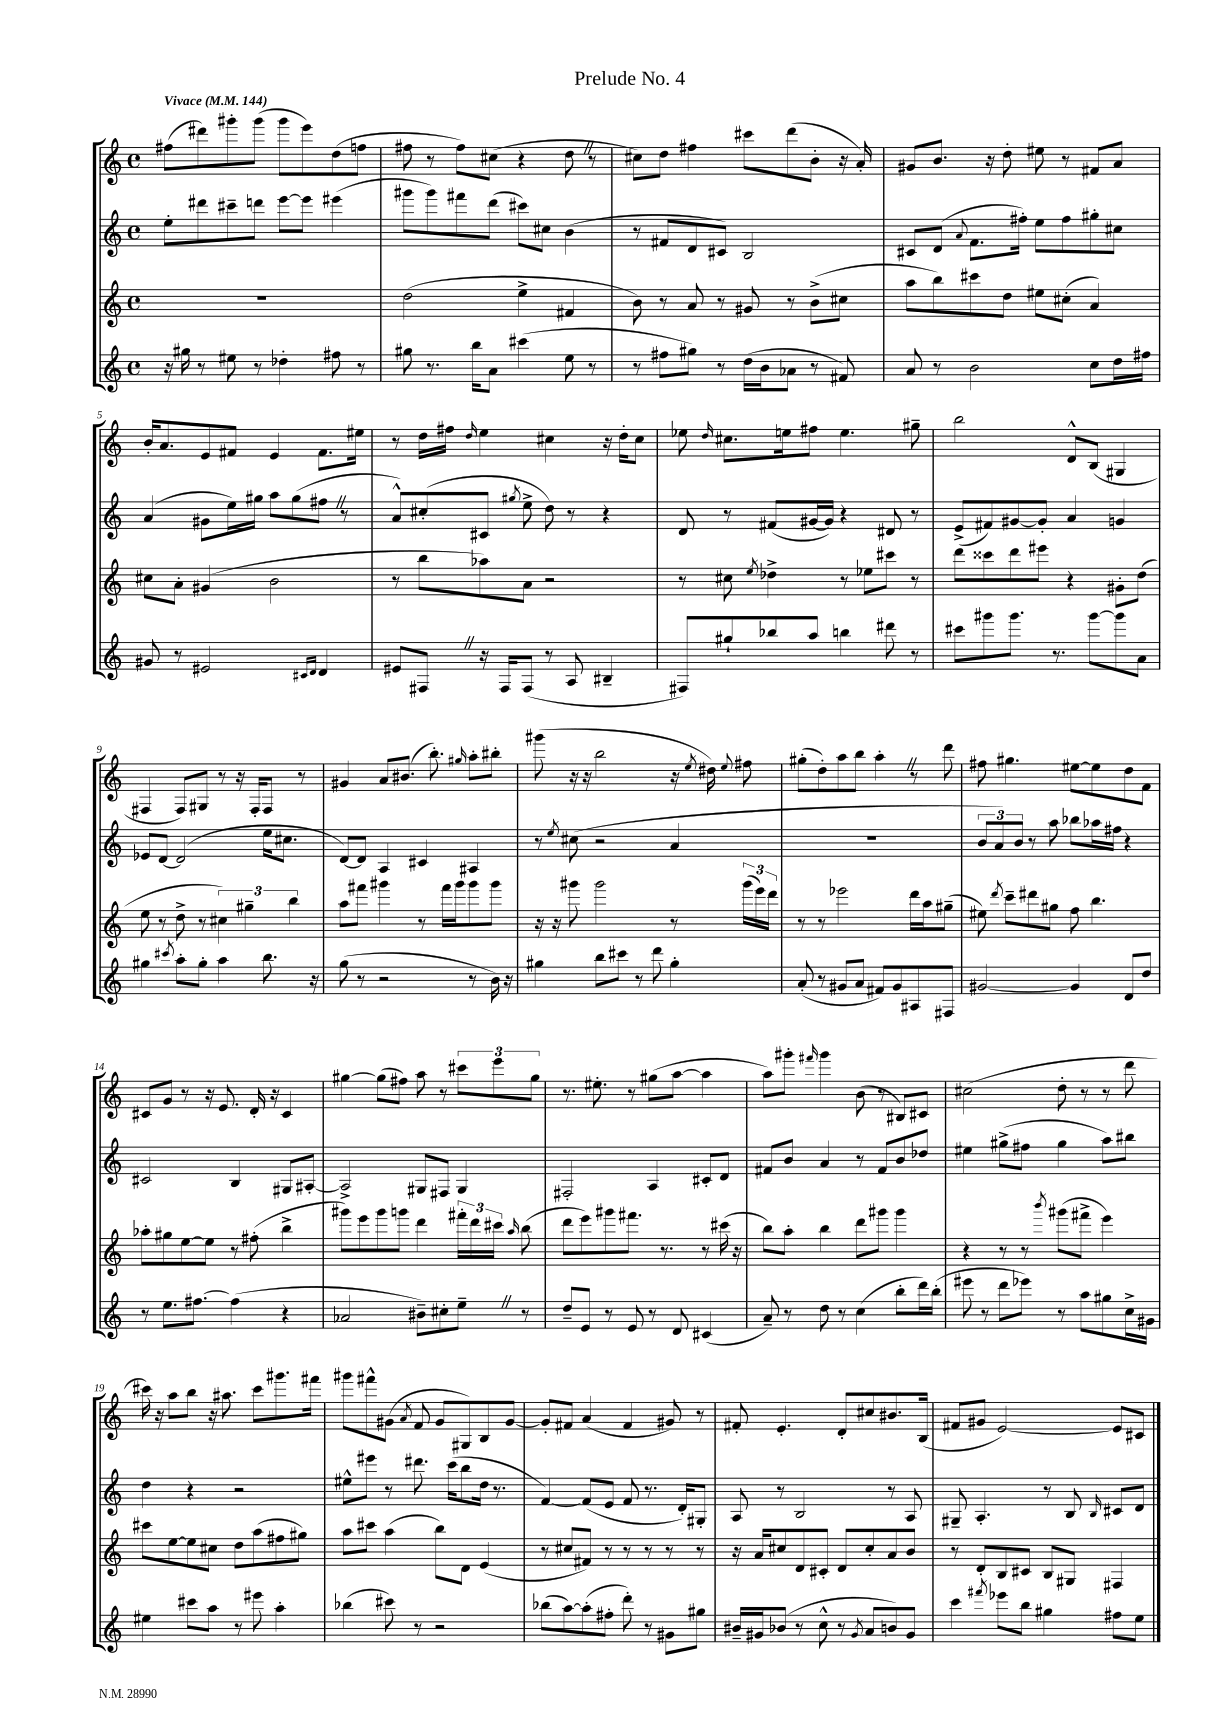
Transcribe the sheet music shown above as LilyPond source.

\header { title = "Prelude No. 4" }
<<
\new StaffGroup <<
\new Staff = "s0" {
    \clef treble \key c \major \defaultTimeSignature \time 4/4 \tempo "Vivace" 4 = 144
    \autoBeamOff fis''8[( dis'''8) gis'''8-. gis'''8]( gis'''8[ e'''8) d''8( f''8] |
    fis''8 r8 fis''8[) cis''8]( r4 d''8 \once \override BreathingSign.text = \markup { \musicglyph "scripts.caesura.straight" } \breathe r8 |
    cis''8[) d''8] fis''4 cis'''8[ d'''8( b'8]-. r16 a'16-.) |
    gis'8[ b'8.] r16 d''8-. eis''8 r8 fis'8[ a'8] |
    b'16[-. a'8. e'8 fis'8] e'4 fis'8.[ eis''16] |
    r8 d''16[ fis''16] \grace { d''16 } e''4 cis''4 r16 d''16[-. cis''8] |
    ees''8 \grace { d''16 } cis''8.[ e''16 fis''8] e''4. gis''8-- |
    b''2 d'8[-^ b8]( gis4 |
    fis4 fis8[) gis8] r8 r16 fis16[-. fis8] r8 |
    gis'4 a'8[ bis'8.]( b''8.-.) \grace { gis''16 } a''8[-. bis''8]-. |
    gis'''8( r16 r16 b''2 r16 \acciaccatura { e''8 } dis''16) \appoggiatura { e''8 } fis''8 |
    gis''8[-.( d''8-.) a''8 b''8] a''4-. \once \override BreathingSign.text = \markup { \musicglyph "scripts.caesura.straight" } \breathe r8 d'''8 |
    fis''8 gis''4. eis''8[~ eis''8 d''8 f'8] |
    cis'8[ g'8] r8 r16 e'8. d'16-. r16 cis'4 |
    gis''4~ gis''8[( fis''8]) a''8 r8 \tuplet 3/2 { cis'''8[ e'''8 gis''8] } |
    r8. eis''8.-. r8 gis''8[( a''8]~ a''4 |
    a''8[) gis'''8]-. \grace { fis'''16 } gis'''4 b'8( r8 bis8[) cis'8] |
    cis''2( d''8-. r8 r8 d'''8 |
    cis'''16) r16 a''8[ b''8] r16 ais''8. cis'''8[ gis'''8. fis'''16] |
    gis'''8[ fis'''8-^ gis'8]( \acciaccatura { a'8 } f'8 gis'8[ gis8) b8 gis'8]~ |
    gis'8[-. fis'8] a'4( fis'4 gis'8) r8 |
    fis'8-. e'4.-. d'8[-. cis''8 bis'8. b16]( |
    fis'8[ gis'8] e'2~) e'8[ cis'8] \bar "|." |
}
\new Staff = "s1" {
    \clef treble \key c \major \defaultTimeSignature \time 4/4
    \autoBeamOff e''8[-. dis'''8 cis'''8-- d'''8] e'''8[~ e'''8] eis'''4( |
    gis'''8[ gis'''8) fis'''8 d'''8]( cis'''8[) cis''8] b'4( |
    r8 fis'8[ d'8 cis'8]) b2 |
    cis'8[ d'8]( \appoggiatura { a'8 } f'8.[ fis''16]-.) e''8[ fis''8 gis''8-. cis''8] |
    a'4( gis'8[ e''16) gis''16] a''8[ gis''8( fis''8] \once \override BreathingSign.text = \markup { \musicglyph "scripts.caesura.straight" } \breathe r8 |
    a'8[-^) cis''8-.( cis'8] \acciaccatura { gis''8 } e''8-> d''8) r8 r4 |
    d'8 r8 fis'8[( gis'16~ gis'16]) r4 dis'8 r8 |
    e'8[->( fis'8) gis'8~ gis'8]-. a'4 g'4 |
    ees'8[ d'8]~ d'2( e''16[ cis''8.] |
    d'8[~) d'8] a4 cis'4 ais4 |
    r8 \acciaccatura { e''8 } cis''8( r2 a'4 |
    R1 |
    \tuplet 3/2 { b'8[ a'8) b'8] } r8 a''8 bes''8[ aes''16 fis''16] r4 |
    cis'2 b4 gis8[ ais8]~-. |
    ais2-> gis8[ fis8] gis4 |
    fis2-. a4 cis'8[-. d'8] |
    fis'8[ b'8] a'4 r8 fis'8[ b'8 des''8] |
    eis''4 gis''8[->( fis''8] gis''4 a''8[) bis''8] |
    d''4 r4 r2 |
    eis''8[-^ eis'''8] r8 dis'''8. c'''16[( b''8 d''16] r8. |
    f'4~) f'8[( e'8] f'8 r8. d'16[-.) gis8]-. |
    a8 r8 b2 r8 a8 |
    gis8-- a4.-. r8 b8 \grace { b16 } cis'8[ d'8] \bar "|." |
}
\new Staff = "s2" {
    \clef treble \key c \major \defaultTimeSignature \time 4/4
    \autoBeamOff R1 |
    d''2( e''4-> fis'4 |
    b'8) r8 a'8 r8 gis'8 r8 b'8[->( cis''8] |
    a''8[ b''8) cis'''8 d''8] eis''8[ cis''8]-.( a'4) |
    cis''8[ a'8]-. gis'4( b'2 |
    r8 b''8[ aes''8) a'8] r2 |
    r8 cis''8 \acciaccatura { e''8 } des''4-> r8 ees''8[ cis'''8] r8 |
    d'''8[ cisis'''8 d'''8 eis'''8] r4 gis'8[-. d''8]( |
    e''8 r8 d''8-> r8 \tuplet 3/2 { cis''4) gis''4-- b''4 } |
    a''8[ fis'''8] gis'''4 r8 fis'''16[ gis'''16 gis'''8 gis'''8] |
    r16 r16 gis'''8 gis'''2 r8 \tuplet 3/2 { gis'''16[( e'''16) d'''16] } |
    r8 r8 ees'''2 d'''16[ a''16 gis''8]--( |
    eis''8) \acciaccatura { d'''8 } c'''8[-- dis'''8 gis''8] f''8 b''4. |
    aes''8[-. gis''8 e''8~ e''8] r8 fis''8-.( b''4-> |
    gis'''8[) e'''8 gis'''8 g'''8] d'''4 \tuplet 3/2 { fis'''16[-. d'''16 cis'''16] } \grace { a''16 } b''8( |
    d'''8[ e'''8) gis'''8 fis'''8.] r8. r8 cis'''16( r16 |
    b''8[) a''8]-. b''4 d'''8[ gis'''8] gis'''4 |
    r4 r8 r8 \acciaccatura { b'''8 } gis'''8[( fis'''8]-> e'''4) |
    cis'''8[ e''8~ e''8 cis''8] d''8[ a''8( fis''8 gis''8]) |
    a''8[ cis'''8] a''4( b''8[) d'8] e'4( |
    r8 cis''8[ fis'8]) r8 r8 r8 r8 r8 |
    r16 a'16[ cis''8 d'8 cis'8]-. d'8[ cis''8-. a'8 b'8] |
    r8 d'8[-. b8 cis'8] b8[ gis8] fis4 \bar "|." |
}
\new Staff = "s3" {
    \clef treble \key c \major \defaultTimeSignature \time 4/4
    \autoBeamOff r16 gis''16 r8 eis''8 r8 des''4-. fis''8 r8 |
    gis''8 r8. b''16[ a'8] cis'''4( e''8 r8 |
    r8 fis''8[ gis''8]) r8 d''16[( b'16 aes'8] r8 fis'8) |
    a'8 r8 b'2 c''8[ d''16 fis''16] |
    gis'8 r8 eis'2 \grace { cis'16[ d'16] } d'4 |
    eis'8[ fis8] \once \override BreathingSign.text = \markup { \musicglyph "scripts.caesura.straight" } \breathe r16 fis16[ fis8]( r8 a8 bis4-- |
    fis8[) gis''8-! bes''8 a''8] b''4 dis'''8 r8 |
    cis'''8[ gis'''8 gis'''8.] r8. gis'''8[~ gis'''8 a'8] |
    gis''4 \acciaccatura { cis'''8 } a''8[-. gis''8]-. a''4 b''8. r16 |
    g''8( r8 r2 r8 b'16) r16 |
    gis''4 b''8[ cis'''8] r8 d'''8 gis''4-. |
    a'8-.( r8 gis'8[ a'8] fis'8[) gis'8 ais8 fis8] |
    gis'2~ gis'4 d'8[ d''8] |
    r8 e''8.[ fis''8.]~ fis''4( r4 |
    aes'2 bis'8[--) cis''8-. e''8]-- \once \override BreathingSign.text = \markup { \musicglyph "scripts.caesura.straight" } \breathe r8 |
    d''8[-- e'8] r8 e'8 r8 d'8 cis'4( |
    a'8--) r8 d''8 r8 c''4( b''8[-. d'''16) b''16]-.( |
    eis'''8 r8 d'''8[ ees'''8]) r8 a''8[ gis''8 c''16-> gis'16] |
    eis''4 cis'''8[ a''8] r8 eis'''8 a''4-. |
    bes''4( cis'''8) r8 r2 |
    bes''8[( a''8~) a''8-.( fis''8]-. d'''8-.) r8 gis'8[ gis''8] |
    bis'16[-- gis'16 bes'8]( r8 c''8-^ r8 \acciaccatura { gis'8 } a'8[ b'8) gis'8] |
    c'''4 \acciaccatura { fis'''8 } ees'''8[ b''8] gis''4 fis''8[ e''8] \bar "|." |
}
>>
>>
